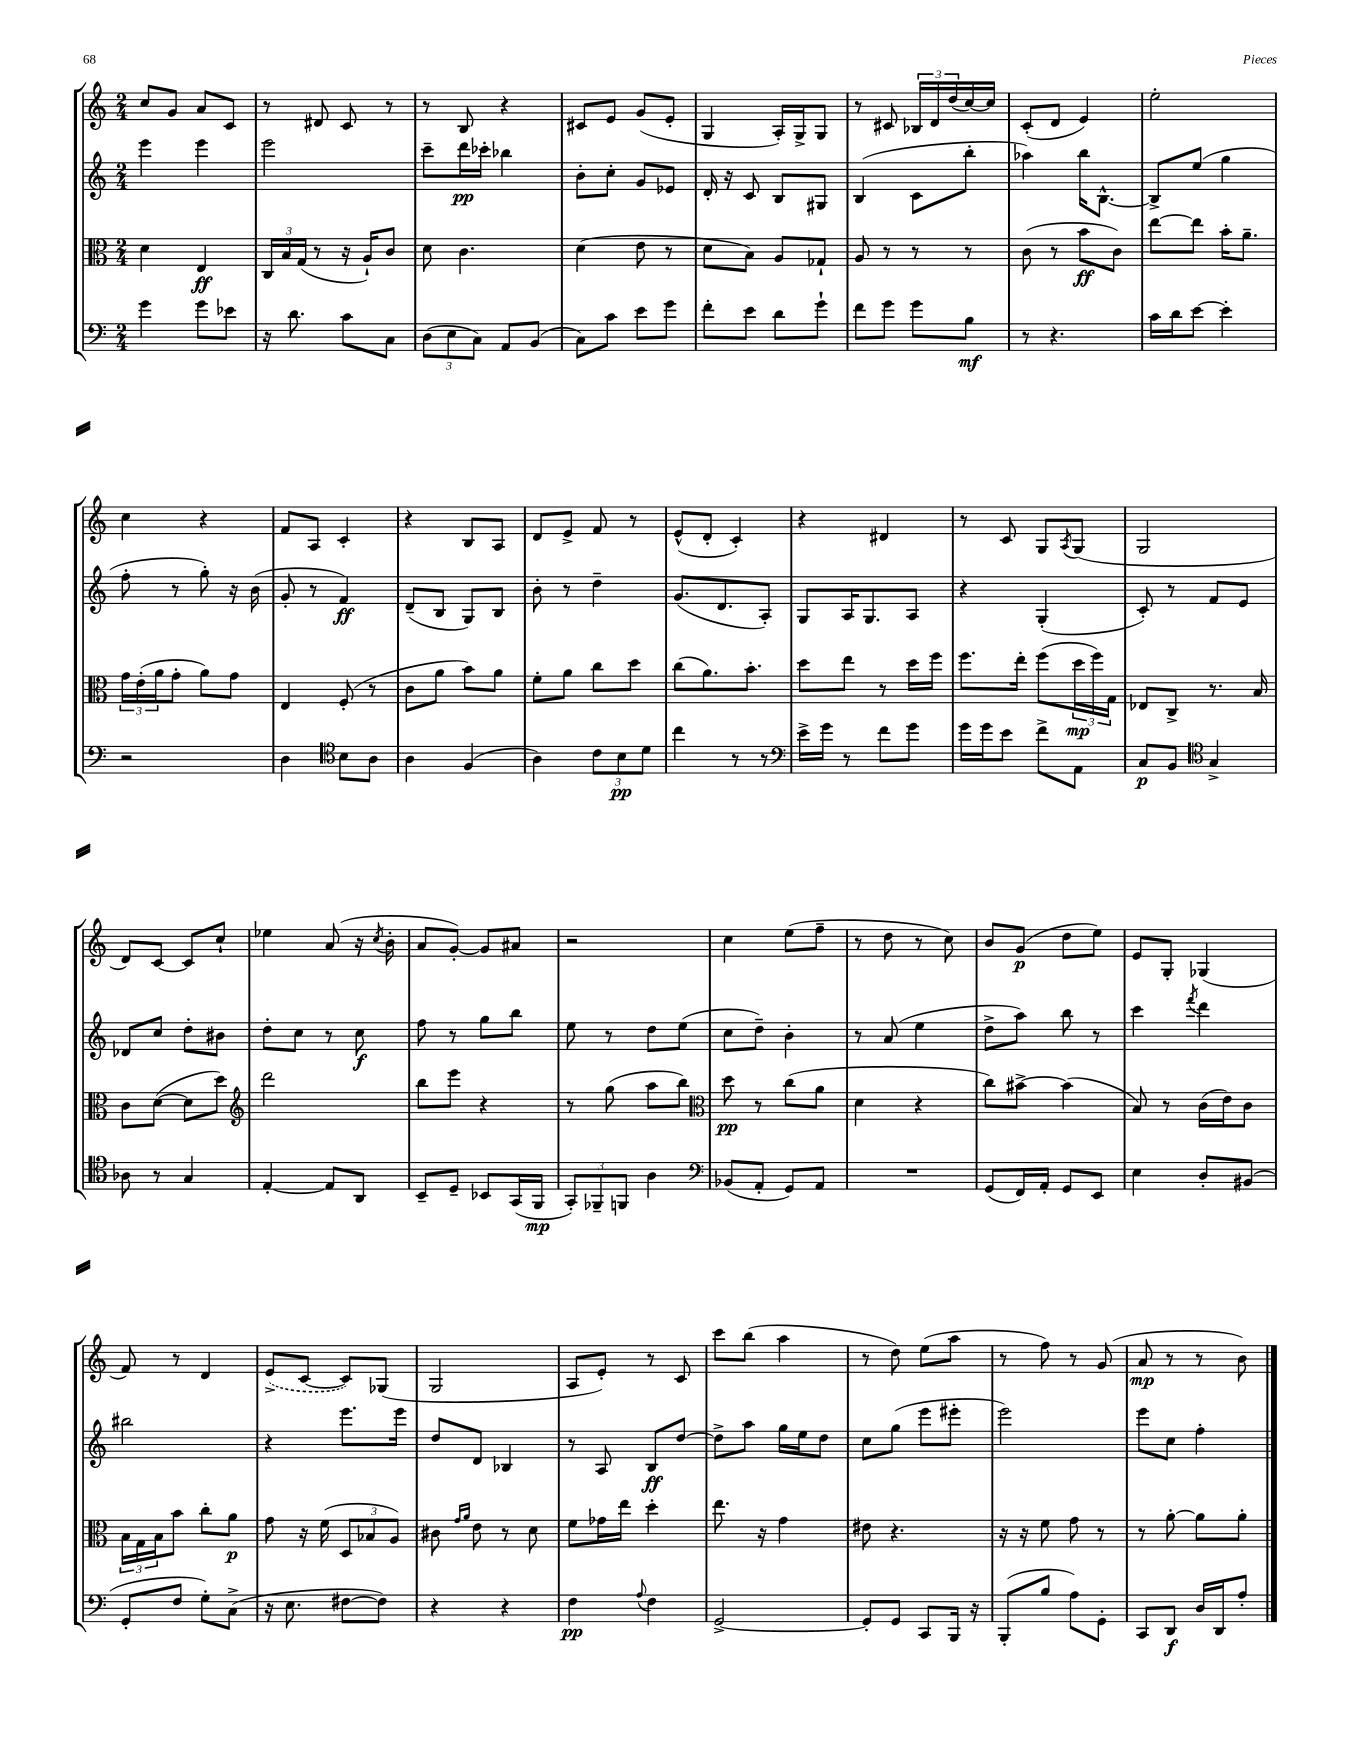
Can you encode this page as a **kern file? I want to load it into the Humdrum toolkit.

**kern	**kern	**kern	**kern
*staff4	*staff3	*staff2	*staff1
*clefF4	*clefC3	*clefG2	*clefG2
*k[]	*k[]	*k[]	*k[]
*M2/4	*M2/4	*M2/4	*M2/4
4g\	4d\	4eee\	8cc/L
.	.	.	8g/J
8g\L	4E/	4eee\	8a/L
8e-\J	.	.	8c/J
=	=	=	=
16r	24C/LL	2eee\	8r
.	24B/	.	.
8.d\	.	.	.
.	(24G/JJ	.	.
.	8r	.	8d#/
8c\L	16r	.	8c/
.	16A`/LK)	.	.
8C\J	8c/J	.	8r
=	=	=	=
(12D\L	8d\	8ccc~\L	8r
12E\	.	.	.
.	4.c\	16ddd\L	8B/
12C\J)	.	.	.
.	.	16ccc-'\JJ	.
8AA/L	.	4bb-\	4r
(8BB/J	.	.	.
=	=	=	=
8C\L)	(4d\	8b'\L	8c#/L
8c\J	.	8cc'\J	8e/J
8e\L	8e\	8g/L	(8g/L
8g\J	8r	8e-/J	8e'/J
=	=	=	=
8f'\L	8d\L	16d'/	4G/
.	.	16r	.
8e\J	8B\J)	8c/	.
8d\L	8A/L	8B/L	16A'/LL)
.	.	.	16G^/J
8g`\J	8G-`/J	8G#/J	8G/J
=	=	=	=
8f\L	8A/	(4B/	8r
8g\J	8r	.	8c#/
8g\L	8r	8c\L	24B-/LL
.	.	.	24d/
.	.	.	(24dd/
8B\J	8r	8bb'\J	[16cc/)
.	.	.	16cc/]JJ
=	=	=	=
8r	(8c\	4aa-\)	(8c'/L
4.r	8r	.	8d/J
.	8b\L	16bb\LK	4e/)
.	.	[8.B^^\J	.
.	8c\J)	.	.
=	=	=	=
16c\LL	[8ee\L	8B^/]L	2ee'\
16d\J	.	.	.
[8e\J	8ee\]J	(8ee/J	.
4e'\]	16b'\LK	4gg\	.
.	8.a~\J	.	.
=	=	=	=
2r	24g\LL	8ff'\	4cc\
.	(24e'\	.	.
.	24a\J	.	.
.	8g'\J	8r	.
.	8a\L)	8gg'\)	4r
.	8g\J	16r	.
.	.	(16b\	.
=	=	=	=
4D\	4E/	8g'/	8f/L
.	.	8r	8A/J
*clefC4	*	*	*
8B\L	(8F'/	4f/)	4c'/
8A\J	8r	.	.
=	=	=	=
4A\	8c\L	(8d~/L	4r
.	8a\J	8B/J	.
(4F/	8b\L)	8G/L)	8B/L
.	8a\J	8B/J	8A/J
=	=	=	=
4A\)	8f'\L	8b'\	8d/L
.	8a\J	8r	8e^/J
12c\L	8cc\L	4dd~\	8f/
12B\	.	.	.
.	8dd\J	.	8r
12d\J	.	.	.
=	=	=	=
4cc\	(8cc\L	(8.g/L	(8e^^/L
.	8.a\)	.	8d'/J
.	.	8.d/	.
8r	.	.	4c'/)
.	8.b'\J	.	.
8r	.	8A'/J)	.
=	=	=	=
*clefF4	*	*	*
16e^\LL	8dd\L	8G/L	4r
16g\JJ	.	.	.
8r	8ee\J	16A/K	.
.	.	8.G/	.
8f\L	8r	.	4d#/
8g\J	16dd\LL	8A/J	.
.	16ff\JJ	.	.
=	=	=	=
16g\LL	8.ff\L	4r	8r
16g\J	.	.	.
8e\J	.	.	8c/
.	16ee'\Jk	.	.
8f^\L	(8ff\L	(4G'/	8G/L
.	.	.	8qA/
8AA\J	24dd\L	.	(8G/J
.	24ff\)	.	.
.	24G\JJ	.	.
=	=	=	=
8C/L	8E-/L	8c'/)	2G/
8BB/J	8C^/J	8r	.
*clefC4	*	*	*
4G^/	8.r	8f/L	.
.	.	8e/J	.
.	16B/	.	.
=	=	=	=
8A-\	8c\L	8d-/L	8d/L)
8r	([8d\J	8cc/J	[8c/J
4G/	8d\]L	8dd'\L	8c/]L
.	8dd\J)	8b#\J	8cc`/J
=	=	=	=
*	*clefG2	*	*
[4E'/	2ddd\	8dd'\L	4ee-\
.	.	8cc\J	.
8E/]L	.	8r	(8a/
8AA/J	.	8cc\	16r
.	.	.	8qcc/
.	.	.	16b'\
=	=	=	=
8BB~/L	8bb\L	8ff\	8a/L
8D~/J	8eee\J	8r	[8g'/J)
8BB-/L	4r	8gg\L	8g/]L
(16GG/L	.	8bb\J	8a#/J
16FF/JJ	.	.	.
=	=	=	=
12GG'/L)	8r	8ee\	2r
12FF-~/	.	.	.
.	(8gg\	8r	.
12FF/J	.	.	.
4A\	8aa\L	8dd\L	.
.	8bb\J)	(8ee\J	.
=	=	=	=
*clefF4	*clefC3	*	*
(8BB-/L	8dd\	8cc\L	4cc\
8AA'/J	8r	8dd~\J)	.
8GG/L)	(8cc\L	4b'\	(8ee\L
8AA/J	8a\J	.	8ff~\J
=	=	=	=
2r	4d\	8r	8r
.	.	(8a/	8dd\
.	4r	4ee\	8r
.	.	.	8cc\)
=	=	=	=
(8GG/L	8cc\L)	8dd^\L	8b/L
16FF/L)	[8b#^\J	8aa\J)	(8g/J
16AA'/JJ	.	.	.
8GG/L	(4b#\]	8bb\	8dd\L
8EE/J	.	8r	8ee\J)
=	=	=	=
4E\	8B/)	4ccc\	8e/L
.	8r	.	8G'/J
.	.	8qfff/	.
8D'/L	(16c\LL	4ddd\	(4G-/
.	16e\J)	.	.
(8BB#/J	8c\J	.	.
=	=	=	=
8GG'/L	24B\LL	2bb#\	8f/)
.	24G\	.	.
.	24B\J	.	.
8F/J	8b\J	.	8r
8G'\L)	8cc'\L	.	4d/
(8C^\J	8a\J	.	.
=	=	=	=
16r	8g\	4r	(8e^/L
8.E\	.	.	.
.	16r	.	[8c/J
.	(16f\	.	.
[8F#\L	12D/L	8.eee\L	8c/]L)
.	12B-/	.	.
8F#\]J)	.	.	(8G-/J
.	12A/J)	.	.
.	.	16eee\Jk	.
=	=	=	=
4r	8c#\	8dd/L	2G/
.	16qqg/LL	.	.
.	16qqa/JJ	.	.
.	8e\	8d/J	.
4r	8r	4B-/	.
.	8d\	.	.
=	=	=	=
4F\	8f\L	8r	8A/L
.	16g-\L	8A/	8e'/J)
.	16ee\JJ	.	.
8qqA/	.	.	.
4F\	4dd'\	8B/L	8r
.	.	[8dd/J	8c/
=	=	=	=
[2GG^/	8.ee\	8dd^\]L	8ccc\L
.	.	8aa\J	(8bb\J
.	16r	.	.
.	4g\	16gg\LL	4aa\
.	.	16ee\J	.
.	.	8dd\J	.
=	=	=	=
8GG'/]L	8e#\	8cc\L	8r
8GG/J	4.r	(8gg\J	8dd\)
8CC/L	.	8eee\L	(8ee\L
16BBB/Jk	.	8eee#'\J	8aa\J
16r	.	.	.
=	=	=	=
(8BBB'/L	16r	2eee\)	8r
.	16r	.	.
8B/J	8f\	.	8ff\)
8A\L)	8g\	.	8r
8GG'\J	8r	.	(8g/
=	=	=	=
8CC/L	8r	8eee\L	8a/
8DD/J	[8a'\	8cc\J	8r
16D/LL	8a\]L	4ff'\	8r
16DD/J	.	.	.
8A'/J	8a'\J	.	8b\)
==	==	==	==
*-	*-	*-	*-
